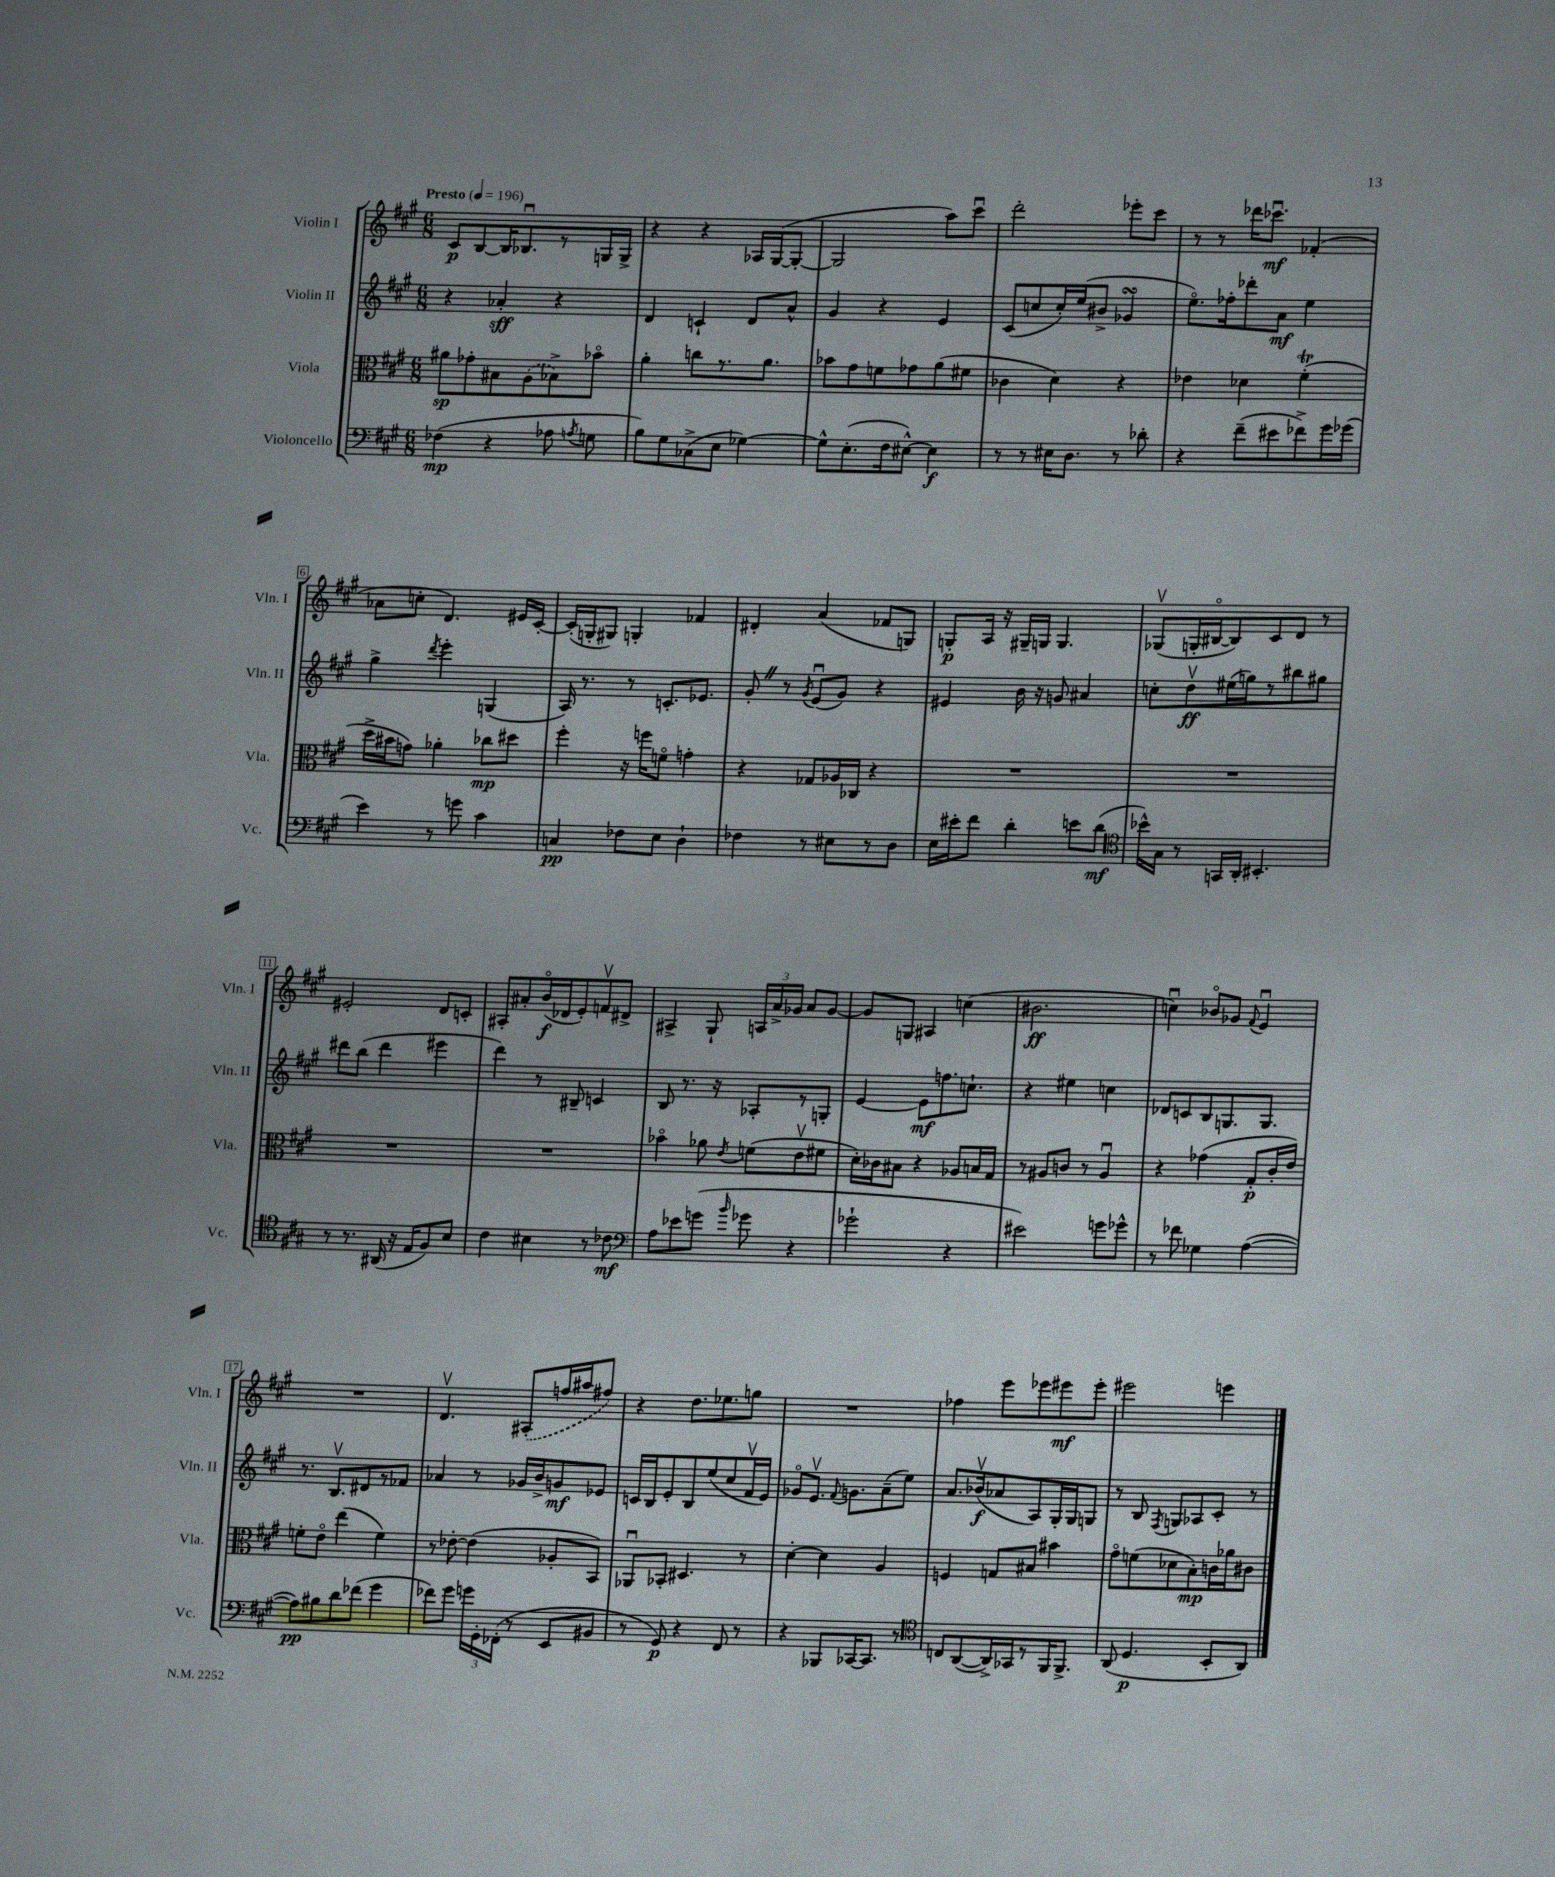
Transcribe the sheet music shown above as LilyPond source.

<<
\new StaffGroup <<
\new Staff = "s0" \with { instrumentName = "Violin I" shortInstrumentName = "Vln. I" } {
    \clef treble \key a \major \numericTimeSignature \time 6/8 \tempo "Presto" 4 = 196
    \autoBeamOff cis'8[\p b8~ b16 bes8.\downbow r8 g16 g16]-> |
    r4 r4 aes16[ gis16~( gis8]~-. |
    gis2 a''8[) cis'''8]\downbow |
    d'''2-. ees'''8[-. cis'''8] |
    r8 r8 des'''16[ ces'''8.]\downbow\mf fes'4-.( |
    aes'8[ c''8]-. d'4.) eis'16[ cis'16]~-. |
    cis'16[-.( g16-. gis8]) g4-. fes'4 |
    dis'4-. a'4( fes'8[ g8]) |
    g8[-.\p a16] r16 gis16[-- g16] g4. |
    ges8[\upbow( g16-. bis16~\flageolet bis8) cis'8 d'8] r8 |
    eis'2-. d'8[ c'8]-. |
    ais8[-. ais'8-. b'16\flageolet\f( des'16 e'8-.) f'8\upbow dis'8]-> |
    ais4-> gis8-! \tuplet 3/2 { a16[ a'16-> ges'16] } a'8[ ges'8]~ |
    ges'8[ g8] ais4 c''4( |
    bis'2.\ff |
    c''4\downbow) bes'8[\flageolet ges'8] \appoggiatura { fis'8 } e'4\downbow |
    R2. |
    d'4.\upbow \once \slurDashed ais8[-.( f''16 ais''16 fis''8]) |
    r4 d''8.[ ees''8. g''8] |
    R2. |
    fes''4 e'''8[ ees'''8 eis'''8\mf eis'''8]-. |
    eis'''2 e'''4 \bar "|." |
}
\new Staff = "s1" \with { instrumentName = "Violin II" shortInstrumentName = "Vln. II" } {
    \clef treble \key a \major \numericTimeSignature \time 6/8
    \autoBeamOff r4 aes'4-.\sff r4 |
    d'4 c'4-! d'8[ a'8]-^ |
    gis'4 r4 e'4 |
    cis'8[( c''8 c''16-.) e''16( bis'8]-> ges'4\turn |
    e''8.[\flageolet) fes''16-. des'''8-. a'8]\mf e''4 |
    gis''4-> \acciaccatura { d'''8 } e'''4-. g4( |
    a16) r8. r8 c'8.[-. ees'8.] |
    gis'8-. \once \override BreathingSign.text = \markup { \musicglyph "scripts.caesura.straight" } \breathe r8 \acciaccatura { gis'8 } e'8[\downbow( gis'8]) r4 |
    eis'4 b'16 r16 g'8 ais'4 |
    c''8[-. d''8\upbow\ff eis''16( g''16) r8 bis''8 gis''8] |
    dis'''8[ b''8]( dis'''4 eis'''4 |
    d'''4) r8 bis8-- c'4 |
    b8 r8. r16 aes8[-. r8 g8]-. |
    e'4~ e'8[\mf f''8. c''8.]-! |
    r4 eis''4 c''4 |
    des'8[ c'8 b8 g8. g8.] |
    r8. b8.[\upbow dis'8 r8 fes'8] |
    aes'4 r8 ges'16[ b'16-> g'8\mf ees'8] |
    c'16[ b16 e'8-. b8 e''8( cis''8 fis'16\upbow e'16]) |
    ges'8[\flageolet e'8.]\upbow \appoggiatura { fis'8 } g'8.[ a'8--( e''8]) |
    a'8.[ bes'16\upbow\f( aes'8 a8) gis16-. gis16 g8] |
    r8 b8 \acciaccatura { fis8 } g8[ aes8 cis'8]-. r8 \bar "|." |
}
\new Staff = "s2" \with { instrumentName = "Viola" shortInstrumentName = "Vla." } {
    \clef alto \key a \major \numericTimeSignature \time 6/8
    \autoBeamOff ais'8[\sp ges'8-. bis8 \once \slurDashed a8( bes8->) bes'8]\flageolet |
    a'4-. c''8[ r8. a'8.] |
    bes'8[ gis'8 f'8 ges'8 a'8( fis'8] |
    ces'4 d'4) r4 |
    ees'4 des'4 fis'4-.\trill( |
    d''16[-> bis'16 g'8]) aes'4-. ces''8[\mp dis''8] |
    fis''4-. r16 f''16[ f'8]\flageolet g'4-. |
    r4 ges8[ aes16 ces16] r4 |
    R2. |
    R2. |
    R2. |
    R2. |
    bes'4\flageolet aes'8 \acciaccatura { e'8 } f'8[( e'8\upbow fis'8] |
    d'16[-.) ces'16 bis8] r4 aes8[ b16 gis16] |
    r8 ais8[ c'8] r8 ais4\downbow |
    r4 ges'4( gis8[-.\p cis'16-. e'16]) |
    f'8[-. e'8]\flageolet e''4( f'4) |
    r8 ees'8~-. ees'4( aes8[-. b,8]) |
    aes,8[\downbow bes,8]-. dis4. r8 |
    d'4~-. d'4 a4 |
    f4 g8[ bis8] bis'4 |
    gis'8[\flageolet f'8( des'8 b8-.\mp) c'16 aes'16 cis'8] \bar "|." |
}
\new Staff = "s3" \with { instrumentName = "Violoncello" shortInstrumentName = "Vc." } {
    \clef bass \key a \major \numericTimeSignature \time 6/8
    \autoBeamOff fes4\mp( r4 aes8 \acciaccatura { a8 } g8 |
    b8[) gis8 ces8->( e8] ges4~) |
    ges8[-^ e8.-.( fis16 eis8]~-^) eis4\f |
    r8 r8 eis16[ d8.] r8 des'8-. |
    r4 fis'8[--( eis'8 fes'8->) gis'16 ges'16]( |
    e'4) r8 g'8 cis'4 |
    c4\pp fes8[ e8] d4-! |
    fes4 r8 eis8[ r8 d8] |
    e16[ eis'16-. fis'8] d'4-. e'8[ d'8]\mf( |
    \clef tenor bes'16[-^) gis16] r8 g,16[ a,16]-. bis,4.-. |
    r8 r8. ais,16( r16 e16[ fis8) b8] |
    cis'4 bis4 r8 ces'8\mf |
    \clef bass a8[ ees'8 g'8]( \grace { b'16 } ges'8 r4 |
    ges'2-! r4 |
    eis'2) g'8[ ges'8]-^ |
    r8 fes'8 ges4 a4~( |
    a8[\pp) bis8 d'8 fes'8]( gis'4 |
    fes'8[) gis'8] \tuplet 3/2 { g'16[ gis,16-. fes,16]-.( } r8 e,8[ bis,8] |
    r8 gis,8\p) r4 fis,8 r8 |
    r4 bes,,8[ ces,16~ ces,8.] r8 |
    \clef tenor c8[ a,8~( a,16->) ges,16 r8 fis,16 fis,8.]-> |
    a,8( d4.\p b,8[-. a,8]) \bar "|." |
}
>>
>>
\layout { \context { \Score \override BarNumber.stencil = #(make-stencil-boxer 0.1 0.3 ly:text-interface::print) } }
